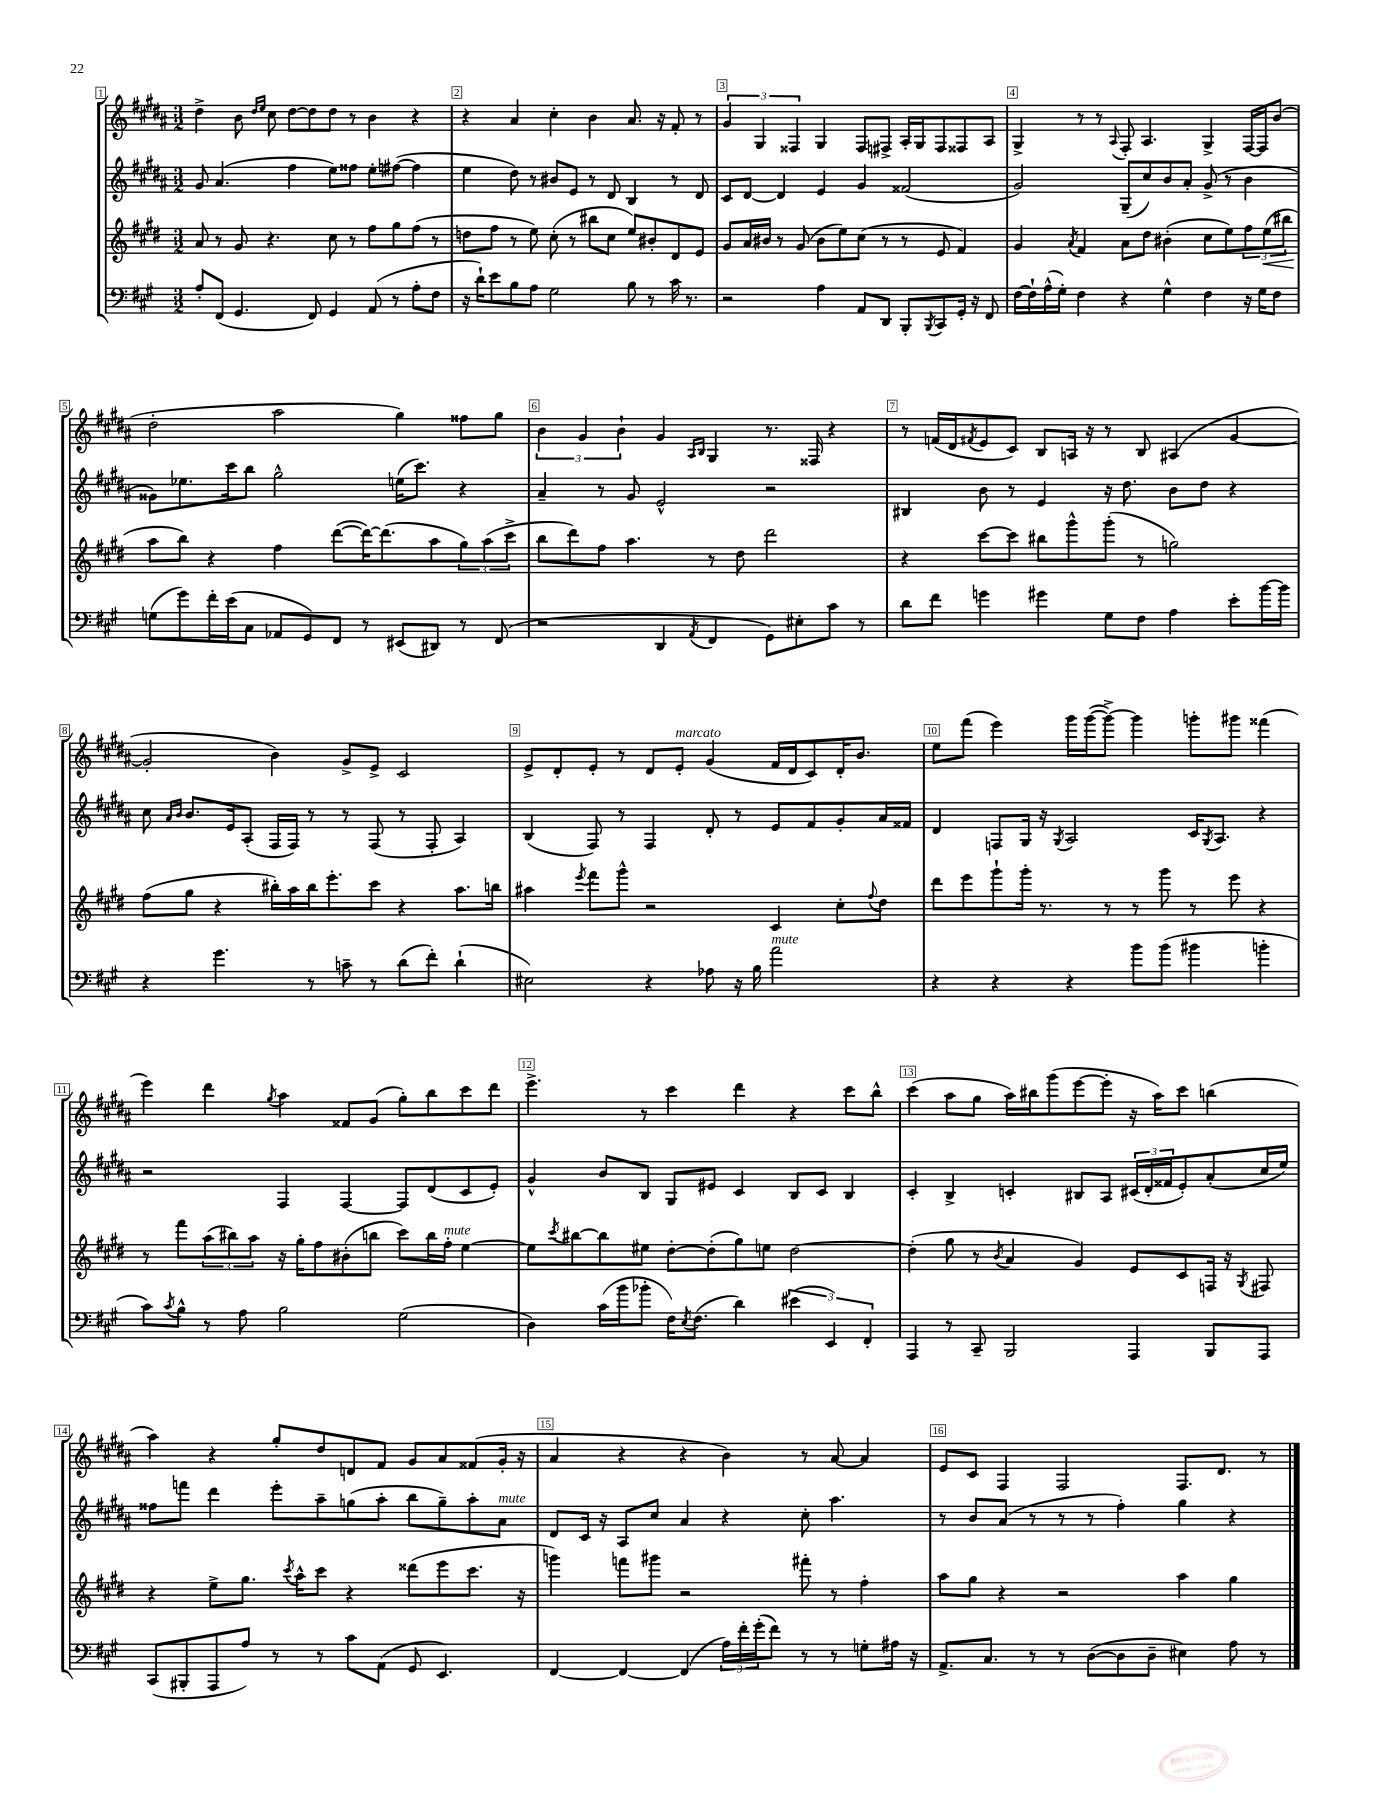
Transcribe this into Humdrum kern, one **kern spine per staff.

**kern	**kern	**dynam	**kern	**kern
*part4	*part3	*part3	*part2	*part1
*staff4	*staff3	*staff3	*staff2	*staff1
*clefF4	*clefG2	*	*clefG2	*clefG2
*k[f#c#g#]	*k[f#c#g#d#]	*	*k[f#c#g#d#a#]	*k[f#c#g#d#a#]
*M3/2	*M3/2	*	*M3/2	*M3/2
=1	=1	=1	=1	=1
8A'/L	8a/	.	8g#/	4dd#^\
(8FF#/J	8r	.	(4.a#/	.
4.GG#/	8g#/	.	.	8b\
.	.	.	.	16qqdd#/LL
.	.	.	.	16qqee/JJ
.	4.r	.	.	8cc#\
.	.	.	4ff#\	[8dd#\L
8FF#/)	.	.	.	8dd#\]
4GG#/	8cc#\	.	8ee\L)	8dd#\J
.	8r	.	8ff##X\J	8r
(8AA/	8ff#\L	.	8ee'\L	4b\
8r	8gg#\	.	([8ff#X\J	.
8A'\L	(8ff#\J	.	4ff#\]	4r
8F#\J	8r	.	.	.
=2	=2	=2	=2	=2
16r	8ddn\L	.	4ee\	4r
16d`\KL)	.	.	.	.
8e\	8ff#\J	.	.	.
8B\	8r	.	8dd#\)	4a#/
8A\J	8ee\)	.	8r	.
2G#\	(8cc#'\	.	8b#X/L	4cc#'\
.	8r	.	8e/J	.
.	8bb#X\L	.	8r	4b\
.	8cc#\J	.	8d#/	.
8B\	8ee/L)	.	4B/	8.a#/
8r	8b#X'/	.	.	.
.	.	.	.	16r
16c#\	8d#/	.	8r	8f#'/
8.r	.	.	.	.
.	8e/J	.	8d#/	8r
=3	=3	=3	=3	=3
2r	8g#/L	.	8c#/L	6g#/
.	16a/L	.	[8d#/J	.
.	.	.	.	6G#/
.	16b#X/JJ	.	.	.
.	8r	.	4d#/]	.
.	.	.	.	6F##X/
.	(8g#/	.	.	.
4A\	8b#\L	.	4e/	4G#/
.	8ee\)	.	.	.
8AA/L	(8cc#\J	.	4g#/	8F##/L
8DD/J	8r	.	.	8F#X^/J
8BBB'/L	8r	.	(2f##X/	16A#'/LL
.	.	.	.	16G#/J
8qBBB/	.	.	.	.
8CC#/	8e/	.	.	8F#/
16GG#'/Jk	4f#/)	.	.	8F##X/
16r	.	.	.	.
8FF#/	.	.	.	8A#/J
=4	=4	=4	=4	=4
[16F#\LL	4g#/	.	2g#/)	4G#^/
16F#`\]	.	.	.	.
(16A^^\	.	.	.	.
16G#'\JJ)	.	.	.	.
.	8qa/	.	.	.
4F#\	4f#/	.	.	8r
.	.	.	.	8r
.	.	.	.	8qqA#/
4r	8a\L	.	(8G#~/L	8F#'/
.	8dd#\J	.	8cc#/)	4.A#/
4G#^^\	(4b#X'\	.	8b/	.
.	.	.	8a#'/J	.
4F#\	8cc#\L	.	(8g#^/	4G#^/
.	8ee\)	.	8r	.
16r	12ff#\	.	4b\	[16F#/LL
16G#\KL	.	.	.	16F#/J]
!	!	!LO:HP:b	!	!
.	(12ee\	<	.	.
8F#\J	.	.	.	(8b/J
.	12bb#X\J	.	.	.
!!LO:LB:g=z
=5	=5	=5	=5	=5
(8Gn\L	8aa\L	.	8g##X\L)	2dd#'\
8g#\)	8bb\J)	[	8.ee-X\	.
16f#'\L	4r	.	.	.
(16e\J	.	.	16ccc#\k	.
8C#\J	.	.	8bb\J	.
8AA-X/L	4ff#\	.	2gg#^^\	2aa#\
8GG#/)	.	.	.	.
8FF#/J	([8ddd#\L	.	.	.
8r	16ddd#\K_)	.	.	.
.	(8.ddd#\]	.	.	.
(8EE#X/L	.	.	(16een\KL	4gg#\)
.	.	.	8.ccc#\J)	.
8DD#X/J)	8aa\	.	.	.
8r	12gg#\)	.	4r	8ff##X\L
.	(12aa\	.	.	.
(8FF#/	.	.	.	8gg#\J
.	12ccc#^\J	.	.	.
=6	=6	=6	=6	=6
2r	8bb\L	.	4a#~/	6b\
.	8ddd#\)	.	.	.
.	.	.	.	6g#/
.	8ff#\J	.	8r	.
.	.	.	.	6b`\
.	4.aa\	.	8g#/	.
4DD/	.	.	2e^^/	4g#/
.	.	.	.	16qqA#/LL
8qAA/	.	.	.	16qqB/JJ
4FF#/	8r	.	.	4G#/
.	8dd#\	.	.	.
8GG#\L)	2ddd#\	.	2r	8.r
8E#X'\	.	.	.	.
.	.	.	.	16F##X/
8c#\J	.	.	.	4r
8r	.	.	.	.
=7	=7	=7	=7	=7
8d\L	4r	.	4B#X/	8r
8f#\J	.	.	.	(16fn/LL
.	.	.	.	16d#/J
.	.	.	.	8qf#X/
4gn\	[8ccc#\L	.	8b\	8e/
.	8ccc#\J]	.	8r	8c#/J)
4g#X\	8bb#X\L	.	4e/	8B/L
.	8ggg#^^\	.	.	16An/Jk
.	.	.	.	16r
8G#\L	(8ggg#'\J	.	16r	8r
.	.	.	8.dd#\	.
8F#\J	8r	.	.	8B/
4A\	2ggn\)	.	8b\L	(4A#X/
.	.	.	8dd#\J	.
8e'\L	.	.	4r	[4g#/
[16b\L	.	.	.	.
16b\JJ]	.	.	.	.
!!LO:LB:g=z
=8	=8	=8	=8	=8
4r	(8ff#\L	.	8cc#\	2g#'/]
.	.	.	16qqa#/LL	.
.	.	.	16qqb/JJ	.
.	8gg#\J	.	8.b/L	.
4.g#\	4r	.	.	.
.	.	.	16e/k	.
.	.	.	(8A#'/J	.
.	16bb#X'\LL)	.	16F#/LL	4b\)
.	16aa\	.	16F#/JJ)	.
8r	16bb#\J	.	8r	.
.	8.eee'\	.	.	.
8cn~\	.	.	8r	8g#^/L
8r	8ccc#\J	.	(8F#/	8e^/J
(8d\L	4r	.	8r	2c#/
8f#'\J)	.	.	8F#'/	.
(4d`\	8.aa\L	.	4A#/)	.
.	16bbn\Jk	.	.	.
=9	=9	=9	=9	=9
2E#X\)	4aa#X\	.	(4B/	8e^/L
.	.	.	.	8d#'/
.	8qeee/	.	.	.
.	8fff#\L	.	8F#/)	8e'/J
.	8ggg#^^\J	.	8r	8r
4r	2r	.	4F#/	8d#/L
!	!	!	!	!LO:TX:a:i:t=marcato
.	.	.	.	8e'/J
8A-X\	.	.	8d#'/	(4g#/
16r	.	.	8r	.
16B\	.	.	.	.
!LO:TX:a:i:t=mute	!	!	!	!
2a\	4c#/	.	8e/L	16f#/LL
.	.	.	.	16d#/J
.	.	.	8f#/	8c#/)
.	8cc#'\L	.	8g#'/	16d#'/K
.	.	.	.	8.b/J
.	8qqff#/	.	.	.
.	8dd#\J	.	16a#/L	.
.	.	.	16f##X/JJ	.
=10	=10	=10	=10	=10
4r	8ddd#\L	.	4d#/	8ee\L
.	8eee\	.	.	(8fff#\J
4r	8ggg#`\	.	8Fn/L	4eee\)
.	16ggg#'\Jk	.	16G#/Jk	.
.	8.r	.	16r	.
.	.	.	8qG#/	.
4r	.	.	2A#/	16ggg#\LL
.	.	.	.	([16ggg#\J
.	8r	.	.	8ggg#^\J_)
8b\L	8r	.	.	4ggg#\]
(8b\J	8ggg#\	.	.	.
4b#X\	8r	.	16c#/KL	8gggn'\L
.	.	.	8qG#/	.
.	.	.	8.A#/J	.
.	8eee\	.	.	8ggg#X\J
4bn'\	4r	.	4r	(4fff##X\
!!LO:LB:g=z
=11	=11	=11	=11	=11
8c#\L)	8r	.	2r	4eee\)
8qc#/	.	.	.	.
8B^^\J	8fff#\L	.	.	.
8r	(12aa\	.	.	4ddd#\
.	12bb#X\)	.	.	.
8A\	.	.	.	.
.	12aa\J	.	.	.
.	.	.	.	8qgg#/
2B\	16r	.	4F#/	4aa#\
.	16gg#'\KL	.	.	.
.	8ff#\	.	.	.
.	(8b#X'\	.	[4F#/	8f##X/L
.	8bbn\J	.	.	(8g#/J
(2G#\	8ccc#\L)	.	8F#/L]	8gg#'\L)
.	16bb\L	.	(8d#/	8bb\
!	!LO:TX:a:i:t=mute	!	!	!
.	16ff#'\JJ	.	.	.
.	[4ee\	.	8c#/	8ccc#\
.	.	.	8e'/J)	8ddd#\J
=12	=12	=12	=12	=12
4D\)	8ee\L]	.	4g#^^/	4.eee^\
.	8qccc#/	.	.	.
.	[8bb#X\	.	.	.
(16c#\LL	8bb#\]	.	8b/L	.
16b\J	.	.	.	.
8b-X'\J	8ee#X\J	.	8B/J	8r
16F#\KL)	[8dd#'\L	.	8G#/L	4ccc#\
8qE/	.	.	.	.
(8.F#\J	.	.	.	.
.	(8dd#'\]	.	8e#X/J	.
4d\)	8gg#\)	.	4c#/	4ddd#\
.	8een\J	.	.	.
(6e#X\	[2dd#\	.	8B/L	4r
.	.	.	8c#/J	.
6EE/)	.	.	.	.
.	.	.	4B/	8ccc#\L
6FF#'/	.	.	.	.
.	.	.	.	8bb^^\J
=13	=13	=13	=13	=13
4AAA/	(4dd#'\]	.	4c#'/	(4ccc#\
8r	8gg#\	.	4B^/	8aa#\L
8CC#~/	8r	.	.	8gg#\J
.	8qb/	.	.	.
2BBB/	4a/	.	4cn'/	16aa#\LL)
.	.	.	.	16bb#X\J
.	.	.	.	(8ggg#\
.	4g#/)	.	8B#X/L	[8eee\
.	.	.	8A#/J	8eee'\J]
4AAA/	8e/L	.	(24c#X/LL	16r
.	.	.	24d#'/	.
.	.	.	.	16aa#\KL)
.	.	.	24f##X/J	.
.	8c#/	.	8e'/)	8ccc#\J
8BBB/L	16Fn/Jk	.	(8a#'/	(4bbn\
.	16r	.	.	.
.	8qG#/	.	.	.
8AAA/J	8F#X/	.	16cc#/L	.
.	.	.	16ee/JJ)	.
!!LO:LB:g=z
=14	=14	=14	=14	=14
(8CC#/L	4r	.	8ff##X\L	4aa#\)
8BBB#X'/	.	.	8fffn\J	.
8AAA/	8ee^\L	.	4ddd#\	4r
8A/J)	8.gg#\J	.	.	.
8r	.	.	8eee'\L	8gg#'/L
.	8qccc#/	.	.	.
.	16aa^^\KL	.	.	.
8r	8ccc#\J	.	8aa#~\	8dd#/
8c#\L	4r	.	(8ggn\	8dn/
(8AA\J	.	.	8aa#'\J	8f#/J
8GG#/	(8ddd##X\L	.	8bb\L	8g#/L
4.EE/)	8eee\	.	8gg~\)	8a#/
.	8.ccc#\J	.	8aa#'\	(8f##X/
!	!	!	!LO:TX:a:i:t=mute	!
.	.	.	8a#\J	16g#'/Jk
.	16r	.	.	16r
=15	=15	=15	=15	=15
[4FF#/	4gggn\)	.	8d#/L	4a#/
.	.	.	16c#/Jk	.
.	.	.	16r	.
4FF#/_	8fffn\L	.	8A#/L	4r
.	8ggg#X\J	.	8cc#/J	.
(4FF#/]	2r	.	4a#/	4r
24A\LL)	.	.	4r	4b\)
24f#'\	.	.	.	.
(24g#'\J	.	.	.	.
8f#\J)	.	.	.	.
8r	8fff#X'\	.	8cc#'\	8r
8r	8r	.	4.aa#\	[8a#/
8Gn'\L	4ff#'\	.	.	4a#/]
16A#X\Jk	.	.	.	.
16r	.	.	.	.
=16	=16	=16	=16	=16
8.AA^/L	8aa\L	.	8r	8e/L
.	8gg#\J	.	8b/L	8c#/J
8.C#/J	.	.	.	.
.	4r	.	(8a#/J	4F#/
8r	.	.	8r	.
8r	2r	.	8r	2F#/
([8D\L	.	.	8r	.
8D\]	.	.	4ff#'\)	.
8D~\J	.	.	.	.
4E#X\)	4aa\	.	4gg#\	8.F#/L
.	.	.	.	8.d#/J
8A\	4gg#\	.	4r	.
8r	.	.	.	8r
==	==	==	==	==
*-	*-	*-	*-	*-
